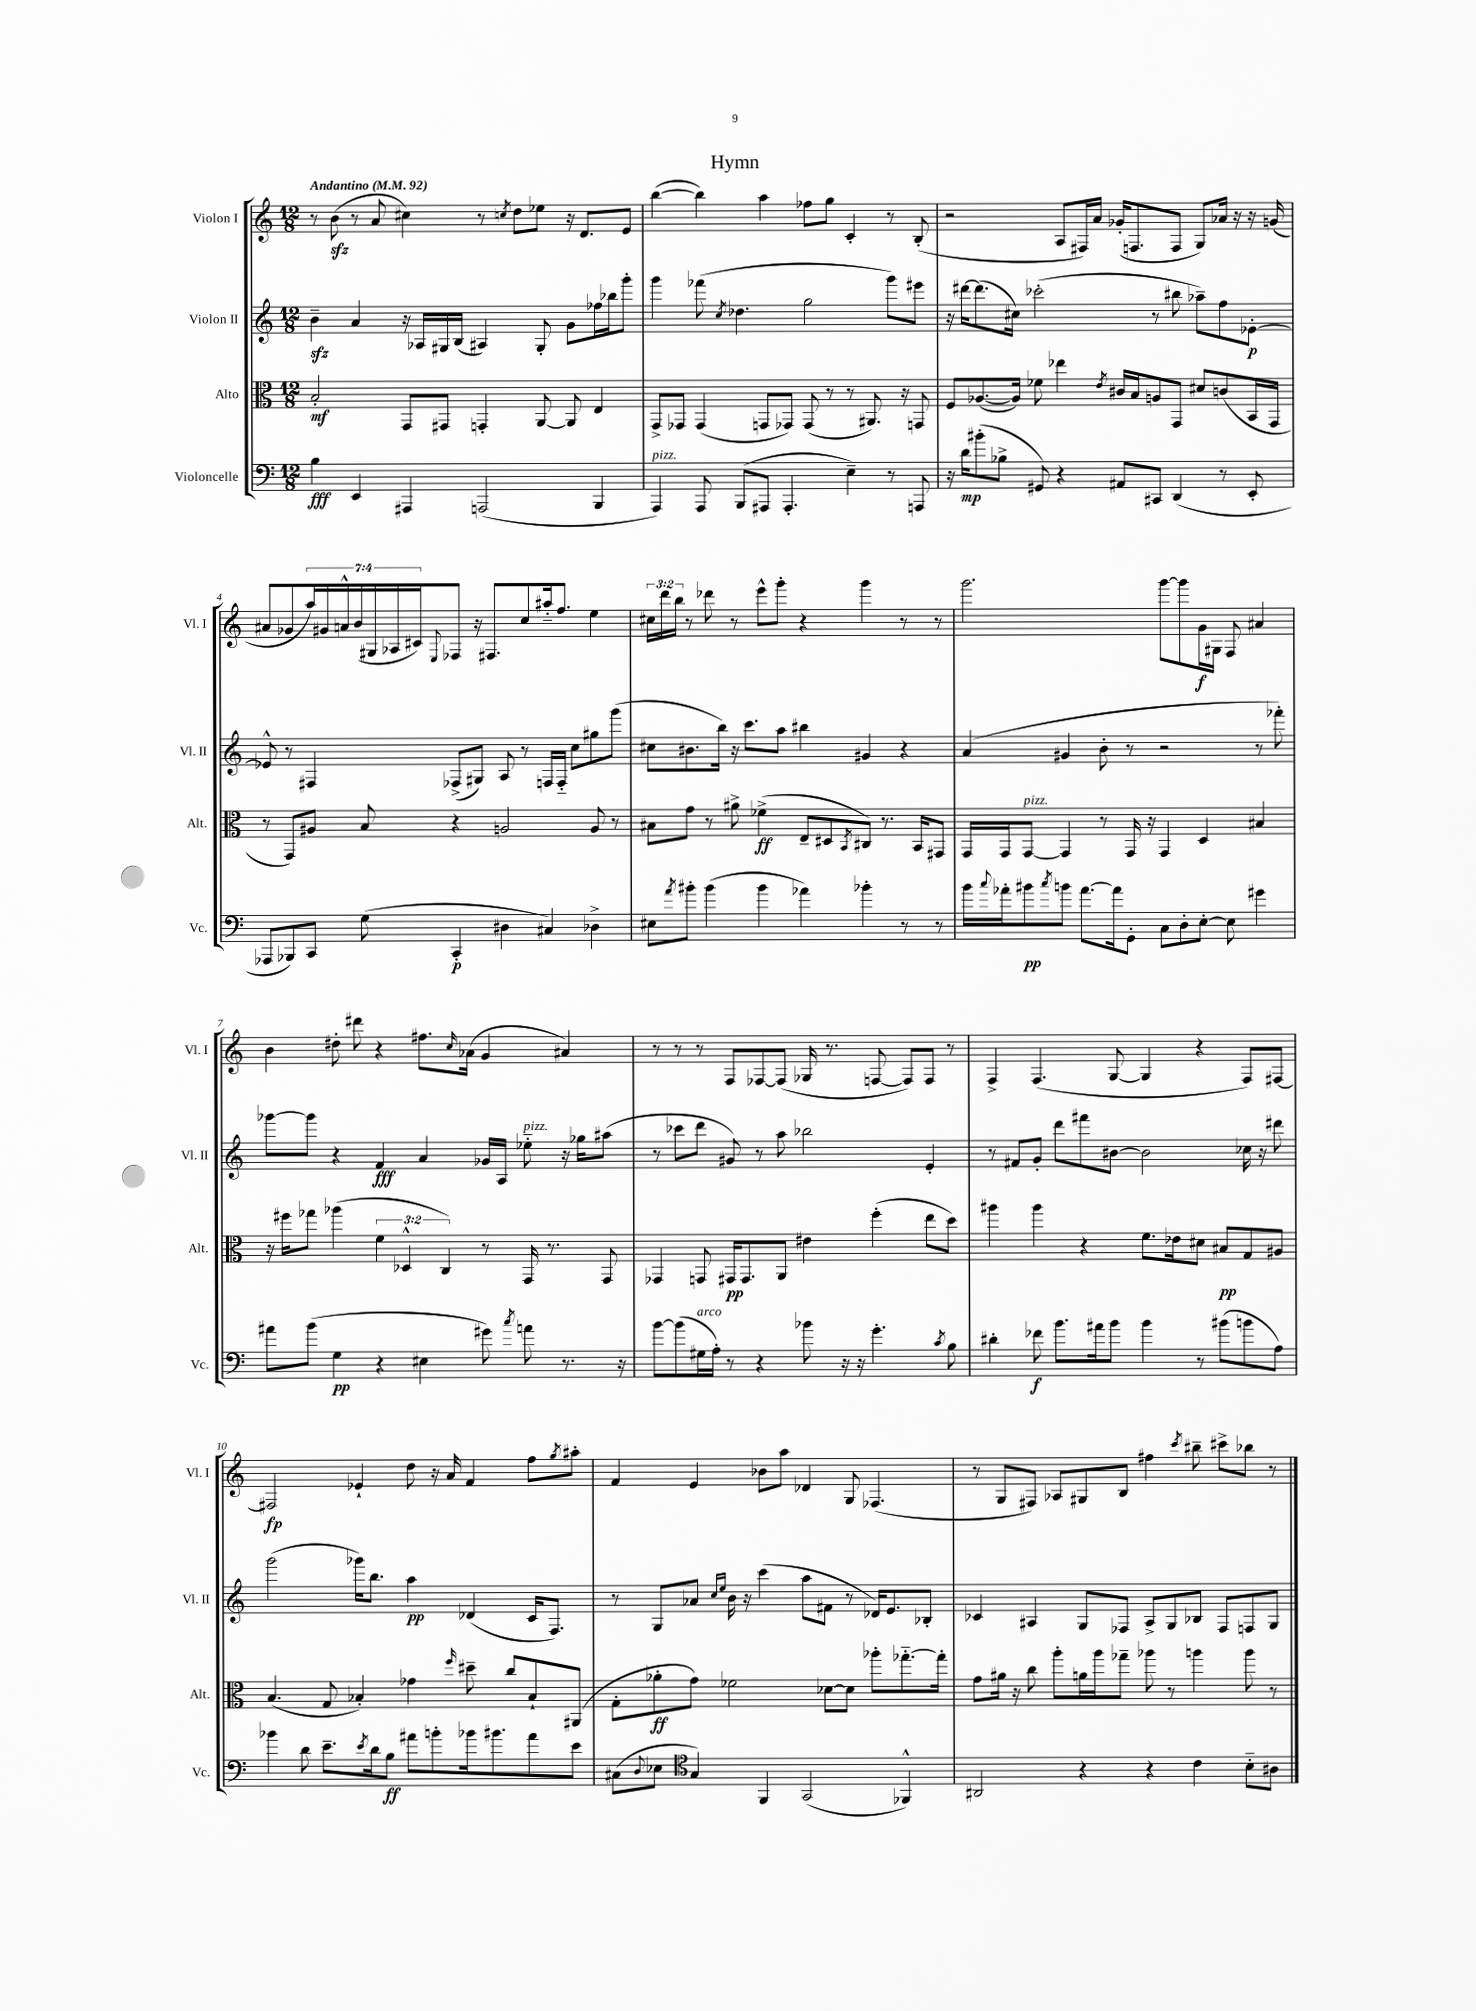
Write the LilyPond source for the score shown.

\header { title = "Hymn" }
<<
\new StaffGroup <<
\new Staff = "s0" \with { instrumentName = "Violon I" shortInstrumentName = "Vl. I" } {
    \clef treble \key c \major \numericTimeSignature \time 12/8 \override Staff.TupletNumber.text = #tuplet-number::calc-fraction-text \tempo "Andantino" 4 = 92
    r8 b'8\sfz( r8 a'8 cis''4) r8 \acciaccatura { c''8 } d''8 ees''8 r16 d'8. e'8 |
    b''4~( b''4) a''4 fes''8 g''8 c'4-. r8 b8-.( |
    r2 a8 fis16) a'16 ges'16-.( f8. f8 g8) aes'16 r16 r16 g'16( |
    ais'8 ges'8 \tuplet 7/4 { a''16) gis'16 a'16-^ b'16( gis16 aes16 cis'16) } \appoggiatura { e8 } fes8 r16 fis8. c''8 ais''16-_ f''8. e''4 |
    \tuplet 3/2 { cis''16 d'''16 b''16 } r8 des'''8 r8 e'''8-^ g'''8-. r4 g'''4 r8 r8 |
    g'''2. g'''8~ g'''8 g'16\f gis16 f8 ais'4 |
    b'4 dis''8-. dis'''8 r4 fis''8. \grace { c''16 } aes'16( g'4 ais'4) |
    r8 r8 r8 f8 fes8~ fes8( ges16 r8. f8~ f8) f8 r8 |
    f4-> f4.( g8~ g4 r4 f8) fis8~ |
    fis2\fp ees'4-! d''8 r16 a'16 f'4 f''8 \acciaccatura { g''8 } ais''8-. |
    f'4 e'4 bes'8 a''8 des'4 g8 fes4.( |
    r8 g8 fis8) aes8 gis8 b8 fis''4 \acciaccatura { c'''8 } bis''8-- cis'''8-> bes''8 r8 \bar "|." |
}
\new Staff = "s1" \with { instrumentName = "Violon II" shortInstrumentName = "Vl. II" } {
    \clef treble \key c \major \numericTimeSignature \time 12/8
    b'4--\sfz a'4 r16 aes16 gis16 b16( ais4) gis8-. g'8 fes''16 bes''16 g'''8-. |
    g'''4 fes'''8( \acciaccatura { c''8 } des''4. g''2 g'''8) eis'''8 |
    r16 dis'''16~ dis'''8.( cis''16) ces'''2-.( r8 bis''8 aes''8--) f''8 ees'8~-.\p |
    ees'8-^ r8 fis4 fes8->( gis8) a8 r8 f16 f16-_ c''8 gis''8 g'''8( |
    cis''8 bis'8. b''16) r16 c'''8. a''8 bis''4 gis'4 r4 |
    a'4( gis'4 b'8-. r8 r2 r8 fes'''8-.) |
    ges'''8~ ges'''8 r4 f'4\fff a'4 ges'16 a16 ees''8-_^\markup { \italic "pizz." } r16 ges''16 ais''8( |
    r8 ces'''8 d'''8 gis'8) r8 a''8 bes''2 e'4-. |
    r8 fis'8 g'8-. d'''8 fis'''8 bis'8~ bis'2 ces''16 r16 dis'''8 |
    g'''2( ges'''16) b''8. a''4\pp des'4( c'16 f8.) |
    r8 g8 aes'8 \grace { c''16 e''16 } b'16 r16 c'''4( a''8 fis'8 r8 des'16) e'8. bes8-. |
    ces'4 ais4 g8 fes8 ais8-> g8 bes8 fes8 f8 g8 \bar "|." |
}
\new Staff = "s2" \with { instrumentName = "Alto" shortInstrumentName = "Alt." } {
    \clef alto \key c \major \numericTimeSignature \time 12/8 \override Staff.TupletNumber.text = #tuplet-number::calc-fraction-text
    b2-.\mf g,8 gis,8 g,4-. a,8~ a,8 e4 |
    g,8-> ges,8 ges,4( g,8 ges,8) ges,8( r8 r8 ais,8.) r16 g,8 |
    f8 aes8.~( aes16) fes'8 ees''4 \acciaccatura { e'8 } cis'16 b16 a8 g,8 dis'8 c'8( b,16 g,16 |
    r8 g,8) ais8 b8 r4 a2 a8 r8 |
    bis8 g'8 r8 ais'8-> fes'4->\ff( e8-- dis8 \acciaccatura { b,8 } cis8) r8. b,16 gis,8 |
    g,16 g,16 g,8~^\markup { \italic "pizz." } g,4 r8 g,16 r16 g,4 d4 bis4 |
    r16 fis''16 ges''8 aes''4( \tuplet 3/2 { f'4 des4-^ c4) } r8 g,16 r8. g,8 |
    ges,4 g,8 gis,16\pp gis,8. a,8 eis'4 f''4-.( e''8 d''8) |
    ais''4 ais''4 r4 f'8. ees'16 dis'8 bis8\pp g8 ais8 |
    b4.( g8 bes4-.) ges'4 \grace { f''16 } dis''8-- c''8 bes8-! ais,8( |
    g8-. aes'8-.\ff g'8) fes'2 des'8~ des'8 aes''8-. ges''8.~-_ ges''16-. |
    g'8 ais'16 r16 c''8 a''8-. a'16 a''16 ges''8-- aes''8 r8 a''4 a''8 r8 \bar "|." |
}
\new Staff = "s3" \with { instrumentName = "Violoncelle" shortInstrumentName = "Vc." } {
    \clef bass \key c \major \numericTimeSignature \time 12/8
    b4\fff e,4 ais,,4 a,,2( b,,4 |
    a,,4^\markup { \italic "pizz." }) a,,8 b,,8( ais,,8 ais,,4.-. e4--) r8 a,,8 |
    r16 d'16\mp bis'8-.( bes8-> gis,8) r4 ais,8 cis,8 d,4( r8 e,8-. |
    aes,,8 bes,,8) c,8 g8( c,4-.\p dis4 cis4) des4-> |
    eis8 \acciaccatura { a'8 } bis'8-. bis'4( bis'4 aes'4) bes'4-. r8 r8 |
    b'16 \appoggiatura { c''8 } aes'16-. bis'8\pp \acciaccatura { c''8 } b'8 aes'8.~ aes'16 g,8-. c8 d8-. e8~-. e8 gis'4 |
    ais'8 b'8( g4\pp r4 eis4 gis'8) \acciaccatura { c''8 } a'8 r8. r16 |
    b'8~ b'8( gis16^\markup { \italic "arco" } a16-.) r8 r4 bes'8 r16 r16 g'4.-. \acciaccatura { c'8 } b8 |
    dis'4-. fes'8\f b'8. ais'16 b'8 b'4 r8 bis'8( b'8 a8) |
    bes'4 d'8 e'8.-- \acciaccatura { e'8 } d'16 b8\ff ais'8 b'8-. bes'16 bis'8. ais'8 e'8 |
    cis8( \appoggiatura { d8 } ees8 \clef tenor g4) f,4 g,2( fes,4-^) |
    ais,2 r4 r4 c'4 b8-_ ais8 \bar "|." |
}
>>
>>
